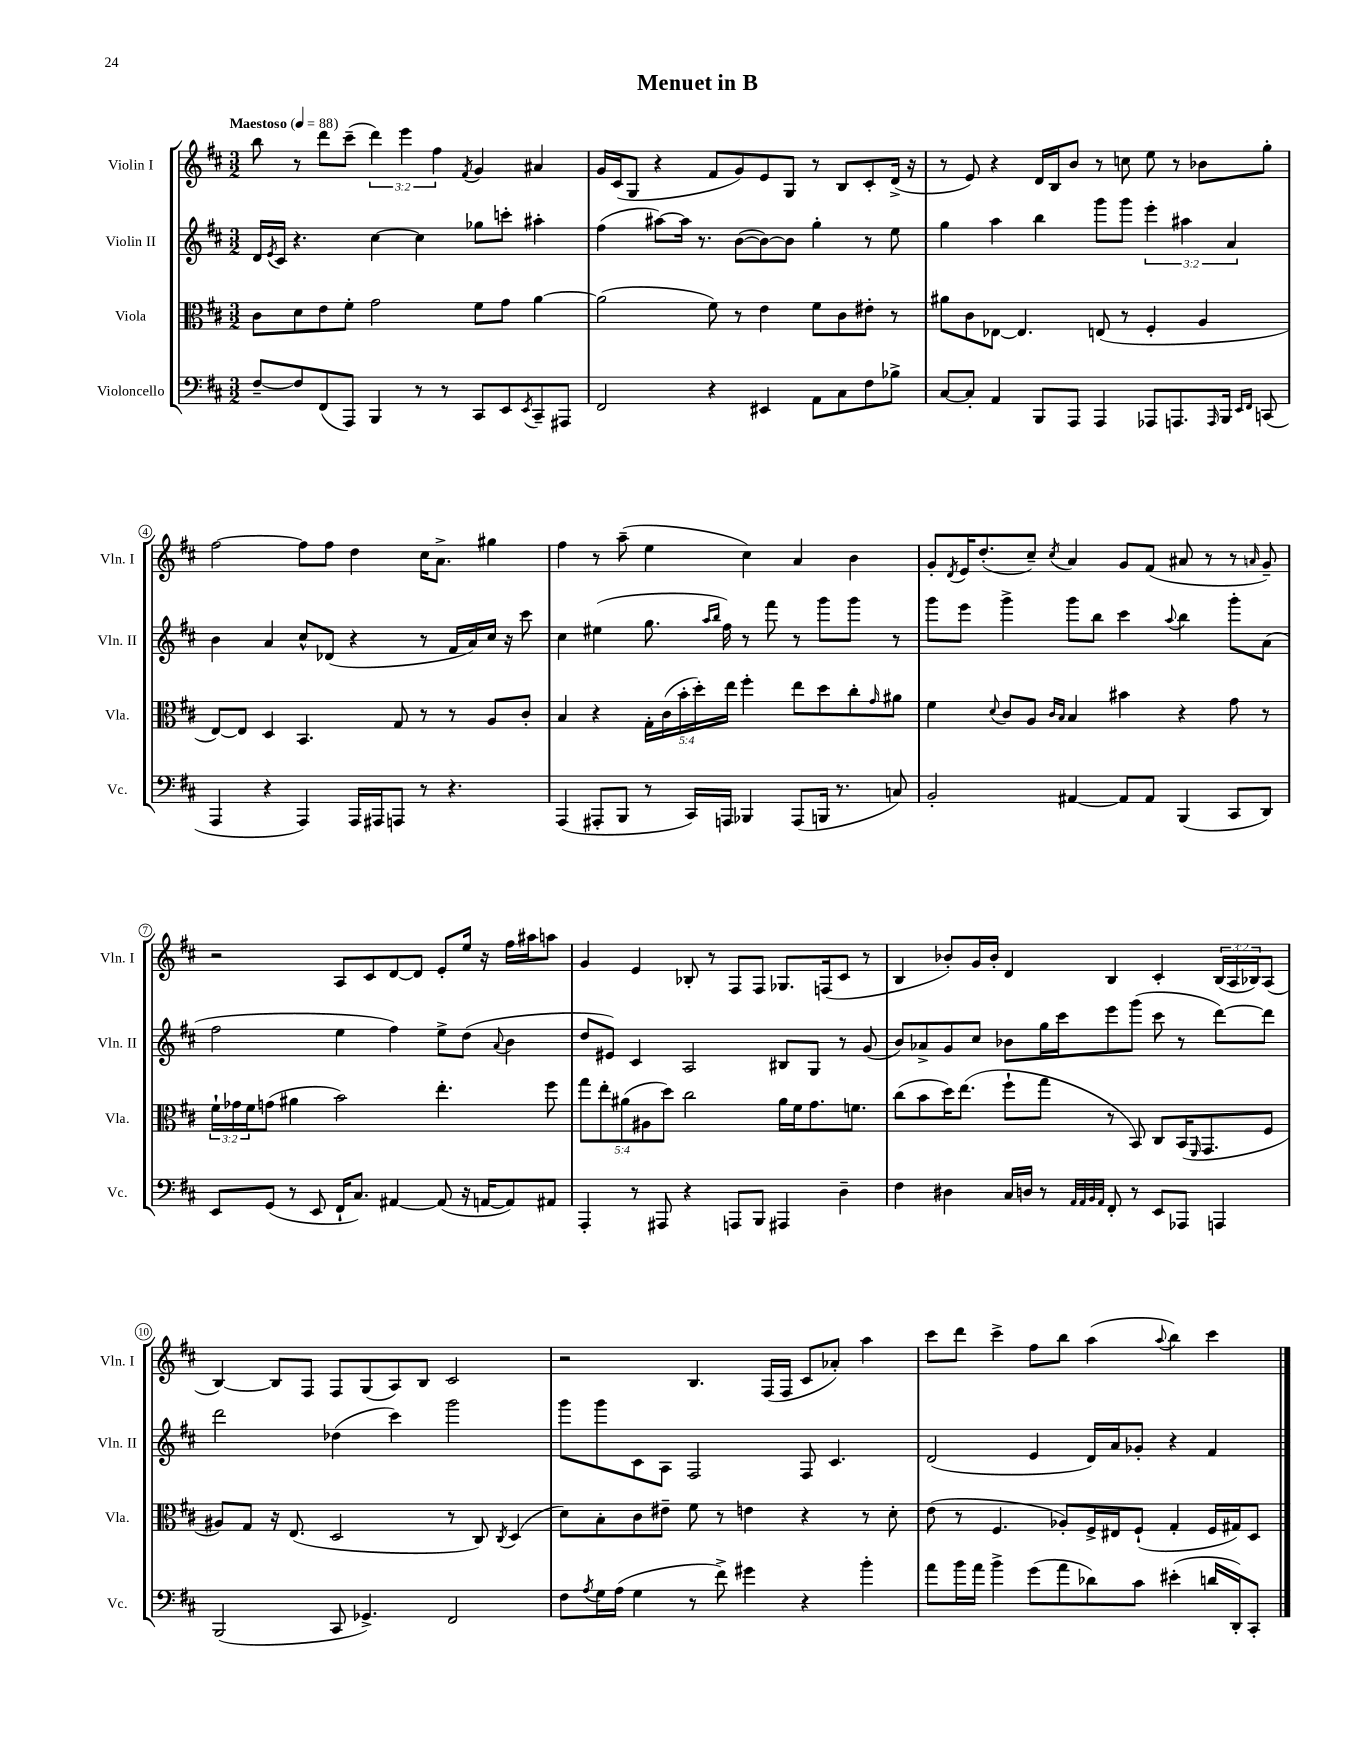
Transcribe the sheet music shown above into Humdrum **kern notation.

**kern	**kern	**kern	**kern
*staff4	*staff3	*staff2	*staff1
*clefF4	*clefC3	*clefG2	*clefG2
*k[f#c#]	*k[f#c#]	*k[f#c#]	*k[f#c#]
*M3/2	*M3/2	*M3/2	*M3/2
*MM88	*MM88	*MM88	*MM88
[8F#~	8c#	16d	8bb
.	.	8qe	.
.	.	16c#	.
8F#]	8d	4.r	8r
(8FF#	8e	.	8ddd
8AAA)	8f#'	.	(8ccc#~
4BBB	2g	[4cc#	6ddd)
.	.	.	6eee
8r	.	4cc#]	.
.	.	.	6ff#
8r	.	.	.
.	.	.	8qf#
8CC#	8f#	8gg-	4g
8EE	8g	8ccc'	.
8qEE	.	.	.
8CC#~	[4a	4aa#'	4a#
8AAA#	.	.	.
=	=	=	=
2FF#	(2a]	(4ff#	16g
.	.	.	(16c#
.	.	.	8G
.	.	[8aa#)	4r
.	.	16aa#]	.
.	.	8.r	.
4r	8f#)	.	8f#
.	8r	([8b	8g)
4EE#	4e	8b_)	8e
.	.	8b]	8G
8AA	8f#	4gg'	8r
8C#	8c#	.	8B
8F#	8e#'	8r	8c#'
8B-^	8r	8ee	(16d^
.	.	.	16r
=	=	=	=
[8C#	8a#	4gg	8r
8C#']	8c#	.	8e)
4AA	[8E-	4aa	4r
.	4.E-]	.	.
8BBB	.	4bb	16d
.	.	.	16B
8AAA	.	.	8b
4AAA	(8E	8ggg	8r
.	8r	8ggg	8cc
8AAA-	4F#'	6eee'	8ee
8.AAA	.	.	8r
.	.	6aa#	.
.	4A	.	8b-
16qqAAA	.	.	.
16BBB	.	.	.
.	.	6a	.
16qqEE	.	.	.
16qqFF#	.	.	.
(8CC	.	.	8gg'
=	=	=	=
4AAA	[8E)	4b	[2ff#
.	8E]	.	.
4r	4D	4a	.
4AAA)	4.BB	8cc#^^	8ff#]
.	.	(8d-	8ff#
16AAA	.	4r	4dd
16AAA#	.	.	.
8AAA	8G	.	.
8r	8r	8r	16cc#
.	.	.	8.a^
4.r	8r	16f#	.
.	.	16a)	.
.	8A	16cc#	4gg#
.	.	16r	.
.	8c#'	8ccc#	.
=	=	=	=
(4AAA	4B	4cc#	4ff#
8AAA#'	4r	(4ee#	8r
8BBB	.	.	(8aa~
8r	20G'	8.gg	4ee
.	(20c#	.	.
.	20b'	.	.
16CC#)	.	.	.
.	20dd')	.	.
.	.	16qqaa	.
.	.	16qqbb	.
16AAA	.	16ff#)	.
.	20ee	.	.
4BBB-	4ff#'	8r	4cc#)
.	.	8fff#	.
(8AAA	8ee	8r	4a
16BBB	8dd	8ggg	.
8.r	.	.	.
.	8cc#'	8ggg	4b
.	16qqg	.	.
8C)	8a#	8r	.
=	=	=	=
2BB'	4f#	8ggg	8g'
.	.	.	8qd
.	.	8eee	16e
.	.	.	(8.dd'
.	8qqd	.	.
.	8c#	4ggg^	.
.	8A	.	8cc#~)
.	16qqc#	.	.
.	16qqB	.	8qcc#
[4AA#	4B	8ggg	4a
.	.	8bb	.
8AA#]	4b#	4ccc#	8g
8AA#	.	.	(8f#
.	.	8qqaa	.
(4BBB	4r	4bb	8a#
.	.	.	8r
8CC#	8g	8ggg'	8r
.	.	.	16qqa
8DD)	8r	(8a	8g~)
=	=	=	=
8EE	24f#`	2ff#	2r
.	24g-	.	.
.	24f#	.	.
(8GG	(8g	.	.
8r	4a#	.	.
8EE	.	.	.
16FF#`	2b)	4ee	8A
8.C#)	.	.	.
.	.	.	8c#
[4AA#	.	4ff#)	[8d
.	.	.	8d]
(8AA#]	4.ee'	8ee^	8e'
16r	.	(8dd	16ee
[16AA	.	.	16r
.	.	8qqa	.
8AA])	.	4b	16ff#
.	.	.	16aa#
8AA#	8ff#	.	8aa
=	=	=	=
4AAA'	10gg	8dd	4g
.	10ee'	.	.
.	.	8e#)	.
.	(10a#	.	.
8r	.	4c#	4e
.	10A#	.	.
8AAA#	.	.	.
.	10dd)	.	.
4r	2cc#	2A	8B-'
.	.	.	8r
8AAA	.	.	8F#
8BBB	.	.	8F#
4AAA#	16a#	8B#	8.G-
.	16f#	.	.
.	8.g	8G	.
.	.	.	(16F
4D~	.	8r	8c#
.	8.f	.	.
.	.	(8g	8r
=	=	=	=
4F#	(8cc#	8b)	4B
.	8b	8a-^	.
4D#	16dd)	8g	8b-')
.	(8.ee	.	.
.	.	8cc#	16g
.	.	.	16b-'
16C#	8ff#`	8b-	4d
16D	.	.	.
8r	8gg	16gg	.
.	.	16ccc#	.
32qqAA	.	.	.
32qqAA	.	.	.
32qqBB	.	.	.
32qqAA	.	.	.
8FF#'	8r	8eee	4B
8r	8BB)	(8ggg	.
8EE	8C#	8ccc#	4c#'
8AAA-	(16BB	8r	.
.	16qqFF#	.	.
.	8.GG	.	.
4AAA	.	[8ddd)	(24B
.	.	.	24A
.	.	.	24B-)
.	8F#	8ddd]	(8A
=	=	=	=
(2BBB	8A#)	2ddd	[4B)
.	8G	.	.
.	16r	.	8B]
.	(8.E	.	.
.	.	.	8F#
8CC#	2D	(4dd-	8F#
4.GG-^)	.	.	(8G
.	.	4ccc#)	8A)
.	.	.	8B
2FF#	8r	2ggg	2c#
.	8C#)	.	.
.	8qC#	.	.
.	(4D	.	.
=	=	=	=
8F#	8d)	8ggg	2r
8qA	.	.	.
16G	8B'	8ggg	.
(16A	.	.	.
4G	8c#	8c#	.
.	8e#~	8A	.
8r	8f#	2F#	4.B
8f#^)	8r	.	.
4g#	4e	.	.
.	.	.	(16F#
.	.	.	16F#
4r	4r	8F#	8c#
.	.	4.c#	8a-')
4b'	8r	.	4aa
.	8d'	.	.
=	=	=	=
8a	(8e	(2d	8ccc#
16b	8r	.	8ddd
16a	.	.	.
4b^	4.F#	.	4ccc#^
(8g	.	4e	8ff#
8a	8A-')	.	8bb
8d-)	16F#^	16d)	(4aa
.	16E#	16a	.
8c#	(8F#`	8g-'	.
.	.	.	8qqaa
(4e#'	4G'	4r	4bb)
16d	16F#	4f#	4ccc#
16DD')	16G#)	.	.
8CC#'	8D	.	.
==	==	==	==
*-	*-	*-	*-
